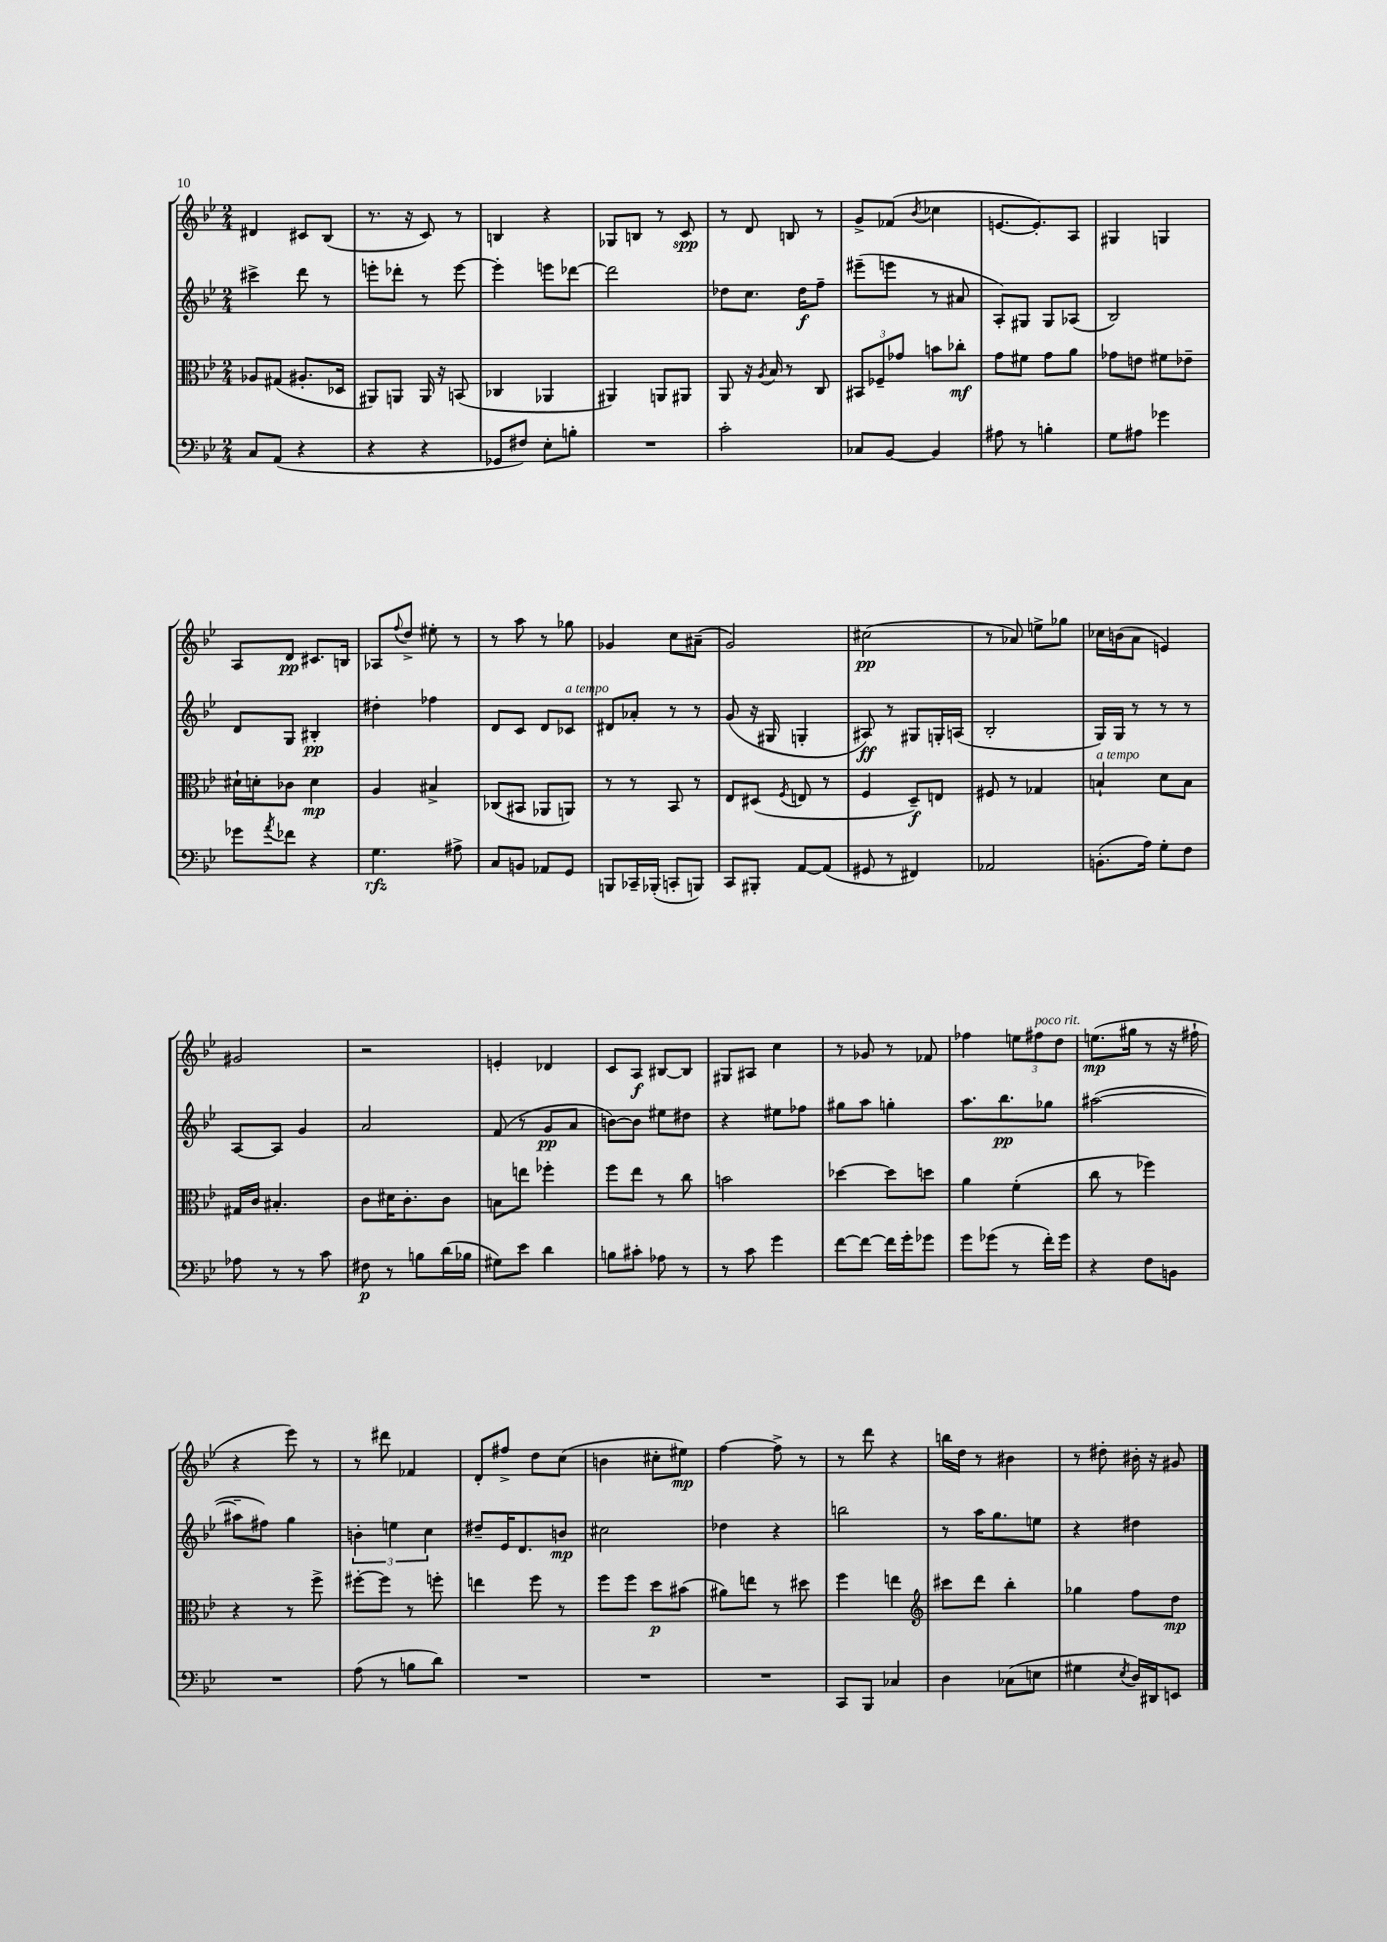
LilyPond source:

<<
\new StaffGroup <<
\new Staff = "s0" {
    \clef treble \key bes \major \numericTimeSignature \time 2/4
    dis'4 cis'8 bes8( |
    r8. r16 c'8) r8 |
    b4 r4 |
    ges8 b8 r8 c'8\spp |
    r8 d'8 b8 r8 |
    g'8-> fes'8( \acciaccatura { bes'8 } ces''4 |
    e'8.~ e'8.-.) a8 |
    gis4 g4 |
    a8 d'8\pp cis'8. b16 |
    aes8 \appoggiatura { f''8 } d''8-> eis''8-. r8 |
    r8 a''8 r8 ges''8 |
    ges'4 c''8 ais'8--( |
    g'2) |
    cis''2\pp( |
    r8 aes'8) e''8-> ges''8 |
    ces''16 b'16( a'8 e'4) |
    gis'2 |
    r2 |
    e'4-. des'4 |
    c'8 a8\f bis8~ bis8 |
    gis8 ais8 c''4 |
    r8 ges'8 r8 fes'8 |
    fes''4 \tuplet 3/2 { e''8 fis''8^\markup { \italic "poco rit." } d''8 } |
    e''8.\mp( gis''16 r8 r16 fis''16-! |
    r4 ees'''8) r8 |
    r8 dis'''8 fes'4 |
    d'8-. fis''8-> d''8 c''8( |
    b'4 cis''8-. eis''8\mp) |
    f''4~ f''8-> r8 |
    r8 d'''8 r4 |
    b''16 d''16 r8 bis'4 |
    r8 dis''8-. bis'16-. r16 gis'8 \bar "|." |
}
\new Staff = "s1" {
    \clef treble \key bes \major \numericTimeSignature \time 2/4
    cis'''4-> d'''8 r8 |
    e'''8-. des'''8-. r8 e'''8~ |
    e'''4-. e'''8 des'''8~ |
    des'''2 |
    des''8 c''8. des''16\f f''8-- |
    eis'''8--( e'''8 r8 ais'8 |
    a8-.) gis8 gis8 aes8( |
    bes2) |
    d'8 g8 bis4-.\pp |
    dis''4-. fes''4 |
    d'8 c'8 d'8 ces'8^\markup { \italic "a tempo" } |
    dis'8 aes'8-. r8 r8 |
    g'8( r16 gis16 g4-. |
    ais8\ff) r8 gis8 g16-. a16( |
    bes2-. |
    g16) g16 r8 r8 r8 |
    a8~ a8 g'4 |
    a'2 |
    f'8( r8 g'8\pp a'8 |
    b'8~) b'8 eis''8 dis''8 |
    r4 eis''8 fes''8 |
    gis''8 a''8 g''4-. |
    a''8. bes''8.\pp ges''8 |
    ais''2~( |
    ais''8-- fis''8) g''4 |
    \tuplet 3/2 { b'4-. e''4 c''4 } |
    dis''8-- ees'16 d'8. b'8\mp |
    cis''2 |
    des''4 r4 |
    b''2 |
    r8 a''16 g''8. e''8 |
    r4 dis''4 \bar "|." |
}
\new Staff = "s2" {
    \clef alto \key bes \major \numericTimeSignature \time 2/4
    aes8 gis8( ais8.-. des16 |
    ais,8) a,8 a,16 r16 b,8( |
    ces4 aes,4 |
    ais,4) a,8 ais,8 |
    a,8 r16 \acciaccatura { a8 } bes16 r8 c8 |
    \tuplet 3/2 { bis,8 fes8-- ges'8 } b'8 ces''8-.\mf |
    g'8 fis'8 g'8 a'8 |
    ges'8 e'8 fis'8 ees'8-- |
    dis'16-! d'16-. ces'8 d'4\mp |
    a4 bis4-> |
    ces8( bis,8 aes,8 a,8) |
    r8 r8 bes,8 r8 |
    ees8 dis8( \acciaccatura { f8 } e8 r8 |
    f4 d8--\f) e8 |
    fis8 r8 ges4 |
    b4-!^\markup { \italic "a tempo" } d'8 b8 |
    gis16 c'16 bis4.-. |
    c'8 dis'16 c'8.-. c'8 |
    b8 e''8 fes''4-. |
    f''8 ees''8 r8 c''8 |
    b'2 |
    des''4~ des''8 d''8 |
    a'4 f'4-.( |
    c''8 r8 fes''4) |
    r4 r8 f''8-> |
    fis''8~-. fis''8 r8 f''8-. |
    e''4 f''8 r8 |
    f''8 f''8 d''8\p bis'8( |
    ais'8) e''8 r8 dis''8 |
    f''4 e''4 |
    \clef treble cis'''8 d'''8 bes''4-. |
    ges''4 f''8 d''8\mp \bar "|." |
}
\new Staff = "s3" {
    \clef bass \key bes \major \numericTimeSignature \time 2/4
    c8 a,8( r4 |
    r4 r4 |
    ges,8 fis8) ees8-. b8-. |
    R2 |
    c'2-. |
    ces8 bes,8~ bes,4 |
    ais8 r8 b4-. |
    g8 ais8 ges'4 |
    ges'8 \acciaccatura { a'8 } fes'8 r4 |
    g4.\rfz ais8-> |
    c8 b,8 aes,8 g,8 |
    b,,8 ces,16-- bes,,16-.( c,8-. b,,8) |
    c,8 bis,,8-. a,8~ a,8( |
    gis,8 r8 fis,4) |
    aes,2 |
    b,8.-.( a16) g8-. f8 |
    aes8 r8 r8 c'8 |
    fis8\p r8 b8 d'16( bes16 |
    gis8) ees'8 d'4 |
    b8 cis'8-. aes8 r8 |
    r8 c'8 g'4 |
    f'8~ f'8~ f'16 g'16-. ges'8 |
    g'8 ges'8( r8 f'16-.) ges'16 |
    r4 f8 b,8 |
    R2 |
    a8( r8 b8 d'8) |
    R2 |
    R2 |
    R2 |
    c,8 bes,,8 ces4 |
    d4 ces8( e8 |
    gis4 \acciaccatura { ees8 } d16) dis,16 e,8 \bar "|." |
}
>>
>>
\layout { \context { \Score \remove "Bar_number_engraver" } }
